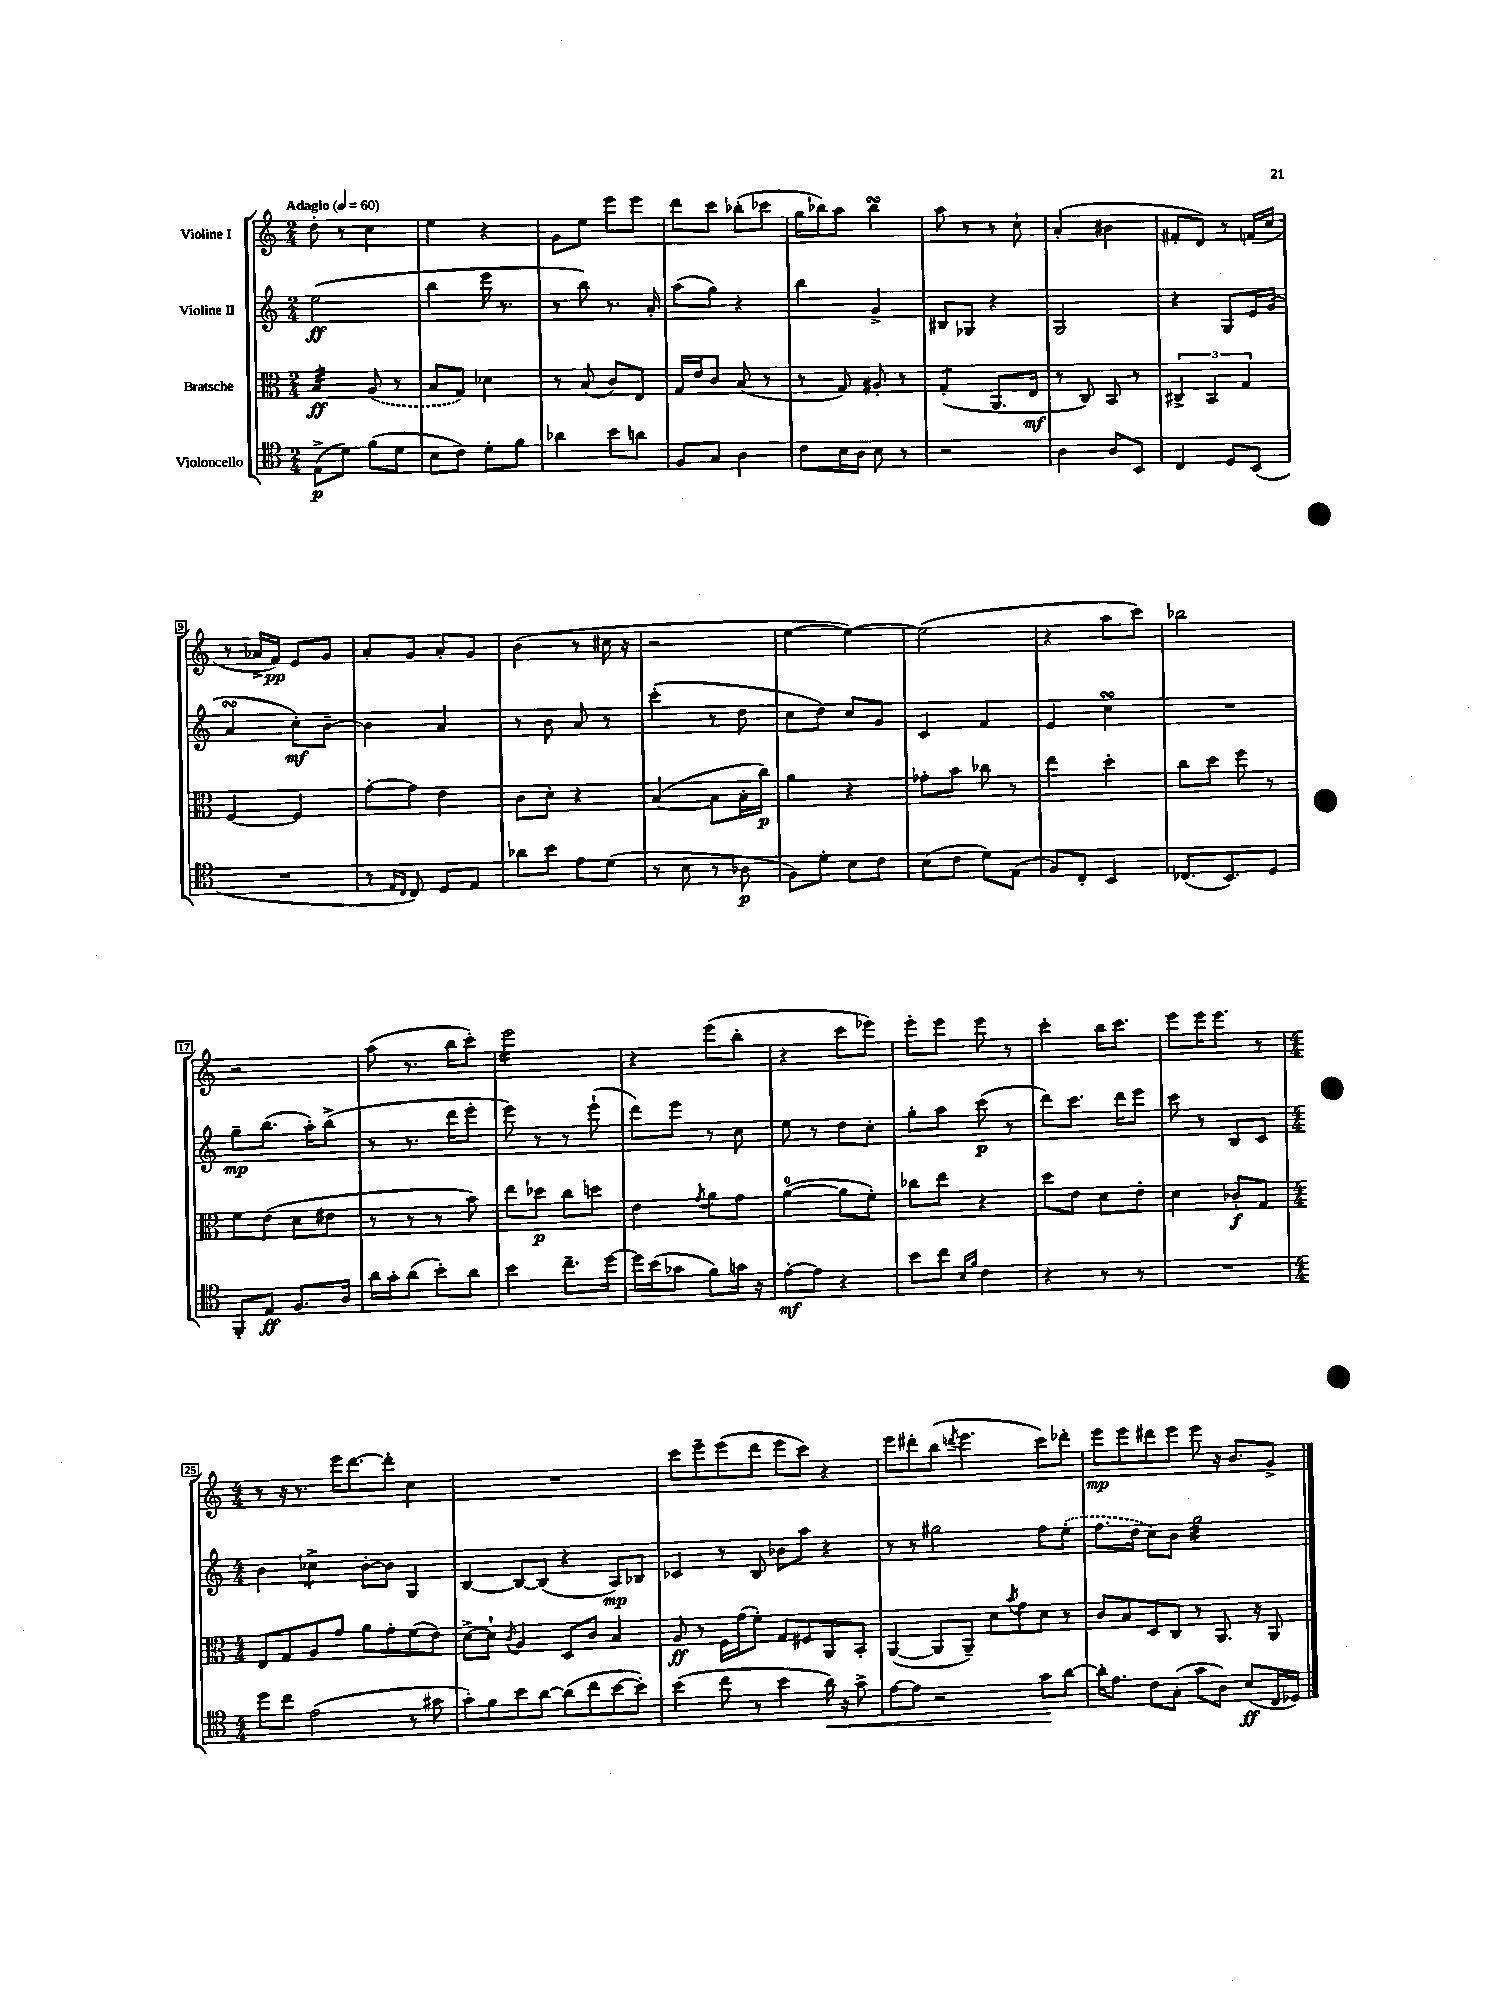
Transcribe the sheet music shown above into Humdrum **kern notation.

**kern	**kern	**kern	**kern
*staff4	*staff3	*staff2	*staff1
*clefC4	*clefC3	*clefG2	*clefG2
*k[]	*k[]	*k[]	*k[]
*M2/4	*M2/4	*M2/4	*M2/4
*MM60	*MM60	*MM60	*MM60
(8E^	4B	(2ee	8dd'
8d)	.	.	8r
(8f	(8A	.	4cc
8d	8r	.	.
=	=	=	=
8B	8B	4bb	4ee
8c)	8G)	.	.
8d'	4d-	16eee	4r
.	.	8.r	.
8f	.	.	.
=	=	=	=
4a-	8r	8r	8g
.	(8B	8bb)	8ee
8b	8c)	8.r	8eee
8a	8E	.	8eee
.	.	16a'	.
=	=	=	=
8F	16G	(8aa	8ddd
.	16e	.	.
8G	8c	8gg)	8ccc
4A	(8B	4r	(8bb-'
.	8r	.	8ccc-
=	=	=	=
8c	8r	4bb	16gg
.	.	.	16bb-)
16B	8G)	.	8aa
16A	.	.	.
8B	8A#'	4g^	4bb-
8r	8r	.	.
=	=	=	=
2r	(4G'	8B#	8aa
.	.	8G-	8r
.	8.AA	4r	8r
.	.	.	8cc`
.	16E	.	.
=	=	=	=
4A	8r	2G	(4a'
.	8C)	.	.
8A	8BB	.	4b#
8BB	8r	.	.
=	=	=	=
4C	6C#^	4r	8f#'
.	.	.	8d)
.	6BB	.	.
8D	.	8G	8r
.	6G	.	.
(8BB	.	16e	(16f
.	.	(16g	16cc
=	=	=	=
2r	[4F	4a	8r
.	.	.	16a-^
.	.	.	16f)
.	4F]	8cc')	8e
.	.	[8b~	8g
=	=	=	=
8r	[8g'	4b]	8a'
16qqE	.	.	.
16qqC	.	.	.
8C)	8g]	.	8g
8D	4e	4a	8a'
8E	.	.	8g
=	=	=	=
8a-	8c	8r	(4b
8b	8d'	8b	.
8e	4r	8a	8r
(8d	.	8r	16cc#
.	.	.	16r
=	=	=	=
8r	([4B	(4ccc'	2r
8B	.	.	.
8r	8B]	8r	.
8A-	16B'	8dd	.
.	16cc)	.	.
=	=	=	=
8F)	4a	8cc	[4ee
8d'	.	8dd)	.
8B	4r	8cc	4ee_)
8c	.	8g	.
=	=	=	=
(8B	8g-'	4c	(2ee]
8c	8b	.	.
8d)	8cc-	4f	.
(8E	8r	.	.
=	=	=	=
8F)	4ee	4e	4r
8C'	.	.	.
4BB	4dd'	4cc	8aa
.	.	.	8ccc)
=	=	=	=
(8.C-	8cc	2r	2bb-
.	8dd	.	.
8.BB)	.	.	.
.	8ff	.	.
8D	8r	.	.
=	=	=	=
8FF'	8f	8gg~	2r
8E	(8e	(8.bb	.
8.F	8d	.	.
.	.	16aa')	.
.	8e#	(8bb^	.
16A	.	.	.
=	=	=	=
16a	8r	8r	(8aa
16g'	.	.	.
(8a	8r	8.r	8.r
8b')	8r	.	.
.	.	16ddd	16bb
8a	8b)	8eee'	8ccc')
=	=	=	=
4b	8ee	8eee)	2eee
.	8dd-	8r	.
8.cc~	8cc	8r	.
.	8dd	(8eee`	.
[16dd	.	.	.
=	=	=	=
16dd]	4e	8ddd)	4r
(16b	.	.	.
8g-	.	8eee	.
.	8qg	.	.
8f)	8a	8r	(8eee
16g	8g	8cc	8bb'
16r	.	.	.
=	=	=	=
[8e'	([4a	8ee	4r
8e]	.	8r	.
4r	8a]	8dd	8ccc
.	8f')	8cc'	8eee-)
=	=	=	=
8b	8cc-	8gg'	8eee'
8cc	8ee	8aa	8eee
16qqB	.	.	.
16qqf	.	.	.
4c	4r	(8ccc	8eee
.	.	8r	8r
=	=	=	=
4r	8dd	8ddd)	4ccc'
.	8e	8.ccc	.
8r	8d	.	16bb
.	.	16ddd	8.ccc
8r	8e'	8eee	.
=	=	=	=
2r	4d	8ccc	8eee
.	.	8r	16eee
.	.	.	8.eee
.	8c-'	8B	.
.	8G	8c	8r
=	=	=	=
*M4/4	*M4/4	*M4/4	*M4/4
8dd	8E	4b	8r
8cc	8G	.	16r
.	.	.	8.r
(2e	8A	4cc-^	.
.	8g	.	16eee
.	.	.	[8.ddd
.	8a	[8b'	.
.	8g'	8b]	8ddd']
8r	(8f	4G	4cc
8g#	8e)	.	.
=	=	=	=
8g')	[8d^	[4B	1r
8f	8d`]	.	.
.	8qc	.	.
8b	4A	8B_	.
[8a	.	(8B]	.
(8a]	8D	4r	.
8cc	8c	.	.
[8b	4B	8A)	.
8b'])	.	8B-	.
=	=	=	=
(4b	8A	4c-	8ccc
.	8r	.	8eee~
8cc	16F	8r	(8eee
.	(16g	.	.
8r	8f')	8B	8ddd
4b	8G	8b-	8eee
.	8F#	8aa	8ccc)
16a)	8AA	4r	4r
16r	.	.	.
8g^	8BB'	.	.
=	=	=	=
[8e	([4AA	8r	8eee
8e]	.	8r	8ddd#'
2r	8AA]	2gg#	(8bb
.	.	.	8qddd
.	8AA~)	.	4.eee
.	8d	.	.
.	8qb	.	.
.	8g	.	.
8g	8d	8ff	8ccc)
[8a	8r	(8ee'	8ddd-'
=	=	=	=
16a']	8c	8.ff	8eee
8.e	.	.	.
.	8B	.	8eee
.	.	16dd	.
8c	8D	8cc)	8ddd#
(8G'	8C	8b	8eee
8g	8r	2gg	8eee
8A)	8.AA	.	16r
.	.	.	8.b
(8B	.	.	.
.	16r	.	.
16C	8AA	.	8g^
16D-)	.	.	.
==	==	==	==
*-	*-	*-	*-
